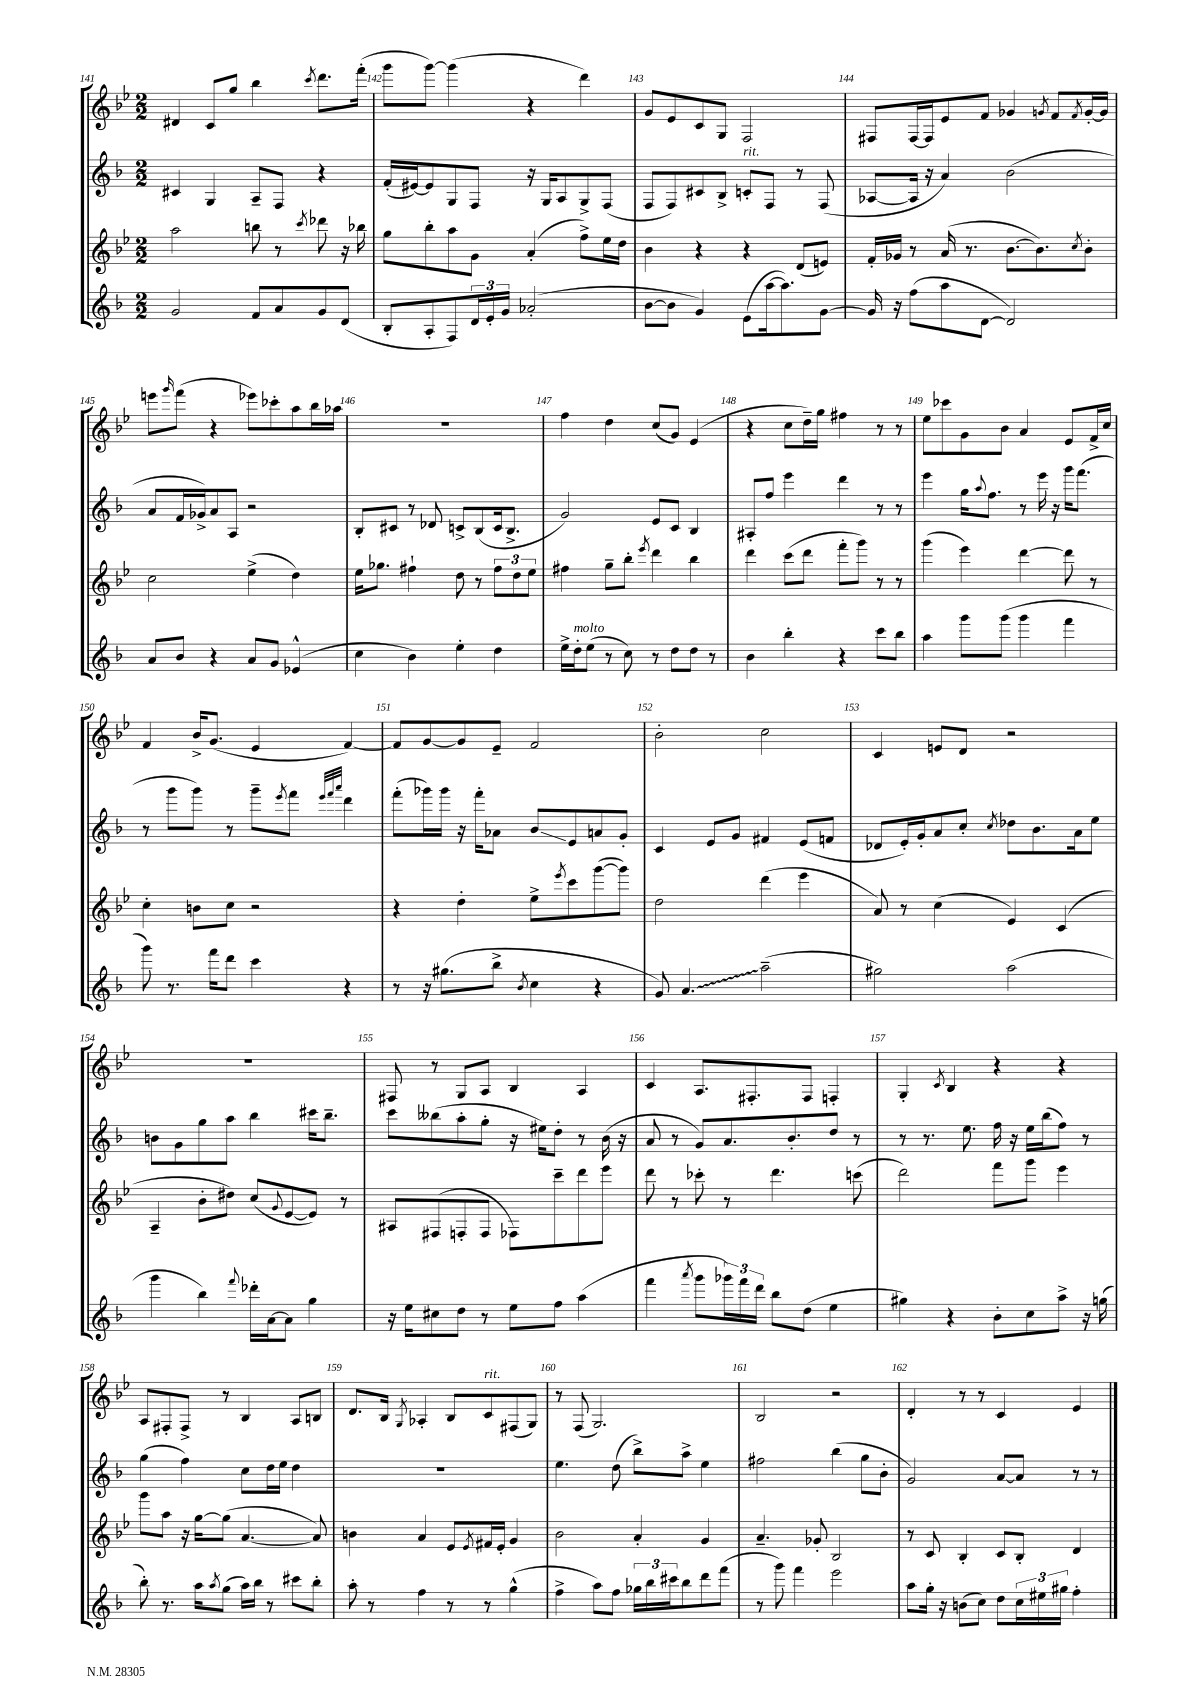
<<
\new StaffGroup <<
\new Staff = "s0" {
    \clef treble \key bes \major \numericTimeSignature \time 2/2
    dis'4 c'8 g''8 bes''4 \acciaccatura { c'''8 } d'''8. f'''16-.( |
    g'''8 g'''8~) g'''4( r4 d'''4) |
    g'8 ees'8 c'8 g8 f2 |
    fis8 fis16~ fis16 ees'8 f'8 ges'4 \acciaccatura { g'8 } f'8 \acciaccatura { f'8 } g'16~-. g'16 |
    e'''8 \grace { g'''16 } f'''8( r4 ees'''8) ces'''8-. a''8 bes''16 aes''16 |
    R1 |
    f''4 d''4 c''8( g'8) ees'4( |
    r4 c''8 d''16--) g''16 fis''4 r8 r8 |
    ees''8 ces'''8 g'8 bes'8 a'4 ees'8 f'16-> c''16 |
    f'4 bes'16-> g'8.( ees'4 f'4~) |
    f'8 g'8~ g'8 ees'8-- f'2 |
    bes'2-. c''2 |
    c'4 e'8 d'8 r2 |
    R1 |
    fis8 r8 g8 a8 bes4 a4 |
    c'4 a8. fis8.-. fis8 f4-. |
    g4-. \acciaccatura { c'8 } bes4 r4 r4 |
    a8 fis8-. fis8-> r8 bes4 a8 b8 |
    d'8. bes16 \acciaccatura { g8 } aes4-. bes8 c'8^\markup { \italic "rit." } fis8( g8) |
    r8 f8( g2.) |
    bes2 r2 |
    d'4-. r8 r8 c'4 ees'4 \bar "|." |
}
\new Staff = "s1" {
    \clef treble \key f \major \numericTimeSignature \time 2/2
    cis'4 g4 a8-- f8 r4 |
    f'16-.( eis'16~) eis'8 g8 f8 r16 g16 a8 g8-> f8( |
    f8 f8) cis'8 bes8-> c'8-.^\markup { \italic "rit." } f8 r8 f8( |
    aes8~ aes16 r16 a'4) bes'2( |
    a'8 f'16 ges'16->) a'8 a8 r2 |
    bes8-. cis'8 r8 des'8 c'8-> bes8( c'16 bes8.-> |
    g'2) e'8 c'8 bes4 |
    ais8-. f''8 e'''4 d'''4 r8 r8 |
    e'''4 g''16 \appoggiatura { a''8 } f''8. r8 e'''16 r16 g'''16 f'''8.( |
    r8 g'''8 g'''8) r8 g'''8-- \acciaccatura { e'''8 } f'''8 \grace { e'''32 f'''32 a'''32 } d'''4 |
    f'''8-.( ges'''16) ges'''16 r16 f'''16-. aes'8 bes'8\glissando e'8 a'8 g'8-. |
    c'4 e'8 g'8 fis'4 e'8( f'8 |
    des'8 e'16-.) g'16-. a'8 c''8-. \acciaccatura { c''8 } des''8 bes'8. a'16 e''8 |
    b'8 g'8 g''8 a''8 bes''4 cis'''16 bes''8.-- |
    c'''8 beses''8( a''8-. g''8-. r16 eis''16) d''8-. r8 bes'16( r16 |
    a'8 r8 g'8) a'8. bes'8.-. d''8 r8 |
    r8 r8. e''8. f''16 r16 e''16 bes''16( f''8) r8 |
    g''4( f''4) c''8 d''16 e''16 d''4 |
    R1 |
    e''4. d''8( bes''8->) a''8-> e''4 |
    fis''2 bes''4( g''8 bes'8-. |
    g'2) a'8~ a'8 r8 r8 \bar "|." |
}
\new Staff = "s2" {
    \clef treble \key bes \major \numericTimeSignature \time 2/2
    a''2 b''8 r8 \acciaccatura { c'''8 } des'''8 r16 bes''16 |
    g''8 bes''8-. a''8 g'8 a'4-.( f''8->) ees''16 d''16 |
    bes'4 r4 r4 d'8( e'8) |
    f'16-. ges'16 r8 a'16( r8. bes'8.~ bes'8.) \acciaccatura { c''8 } bes'8-. |
    c''2 ees''4->( d''4) |
    ees''16 ges''8. fis''4-! d''8 r8 \tuplet 3/2 { fis''8 d''8 ees''8 } |
    fis''4 g''8-- bes''8-. \acciaccatura { ees'''8 } d'''4 bes''4 |
    d'''4 c'''8( d'''8 f'''8-. g'''8) r8 r8 |
    g'''4( ees'''4) d'''4~ d'''8 r8 |
    c''4-. b'8 c''8 r2 |
    r4 d''4-. ees''8-> \acciaccatura { ees'''8 } c'''8 g'''8~( g'''8) |
    d''2 d'''4( ees'''4 |
    a'8) r8 c''4( ees'4) c'4( |
    a4-- bes'8-. dis''8) c''8( \appoggiatura { g'8 } ees'8~ ees'8) r8 |
    ais8 fis8( f8-. f8 fes8) c'''8-- d'''8 ees'''8 |
    d'''8 r8 ces'''8-. r8 d'''4. c'''8( |
    d'''2) f'''8 g'''8 ees'''4 |
    g'''8 a''8 r16 g''16~ g''8( a'4.~ a'8) |
    b'4 a'4 ees'8 \acciaccatura { ees'8 } fis'16 ees'16-. g'4 |
    bes'2 a'4-. g'4 |
    a'4.-- ges'8-. bes2 |
    r8 c'8 bes4-. c'8 bes8-. d'4 \bar "|." |
}
\new Staff = "s3" {
    \clef treble \key f \major \numericTimeSignature \time 2/2
    g'2 f'8 a'8 g'8 d'8( |
    bes8-. a8-. f8) \tuplet 3/2 { d'16 e'16-. g'16 } aes'2-.( |
    bes'8~ bes'8 g'4) e'8( a''16~ a''8.) g'8~ |
    g'16 r16 f''8( a''8 d'8~ d'2) |
    a'8 bes'8 r4 a'8 g'8 ees'4-^( |
    c''4 bes'4) e''4-. d''4 |
    e''16-> d''16-.^\markup { \italic "molto" } e''8( r8 c''8) r8 d''8 d''8 r8 |
    bes'4 bes''4-. r4 c'''8 bes''8 |
    a''4 g'''8 g'''8( g'''4 f'''4 |
    g'''8) r8. f'''16 d'''8 c'''4 r4 |
    r8 r16 gis''8.( bes''8-> \acciaccatura { bes'8 } c''4 r4 |
    g'8) \once \override Glissando.style = #'zigzag a'4.\glissando a''2--( |
    gis''2) a''2( |
    g'''4 bes''4) \appoggiatura { f'''8 } des'''16-. a'16~ a'8 g''4 |
    r16 e''16 cis''8 d''8 r8 e''8 f''8 a''4( |
    f'''4 \acciaccatura { a'''8 } g'''8 \tuplet 3/2 { ges'''16) f'''16 d'''16 } bes''8 d''8( e''4 |
    gis''4) r4 bes'8-. c''8 a''8-> r16 g''16( |
    bes''8-.) r8. a''16 \acciaccatura { a''8 } g''8( a''16) bes''16 r8 cis'''8 bes''8-. |
    a''8-. r8 f''4 r8 r8 g''4-^( |
    f''4-> a''8) f''8 \tuplet 3/2 { ges''16 bes''16 cis'''16 } bes''8 d'''8 f'''8( |
    r8 g'''8) f'''4 e'''2 |
    a''8 g''16-. r16 b'8( c''8) d''8 \tuplet 3/2 { c''16 eis''16 gis''16 } f''4-. \bar "|." |
}
>>
>>
\layout { \context { \Score currentBarNumber = #141 \override BarNumber.break-visibility = ##(#f #t #t) barNumberVisibility = #all-bar-numbers-visible } }
